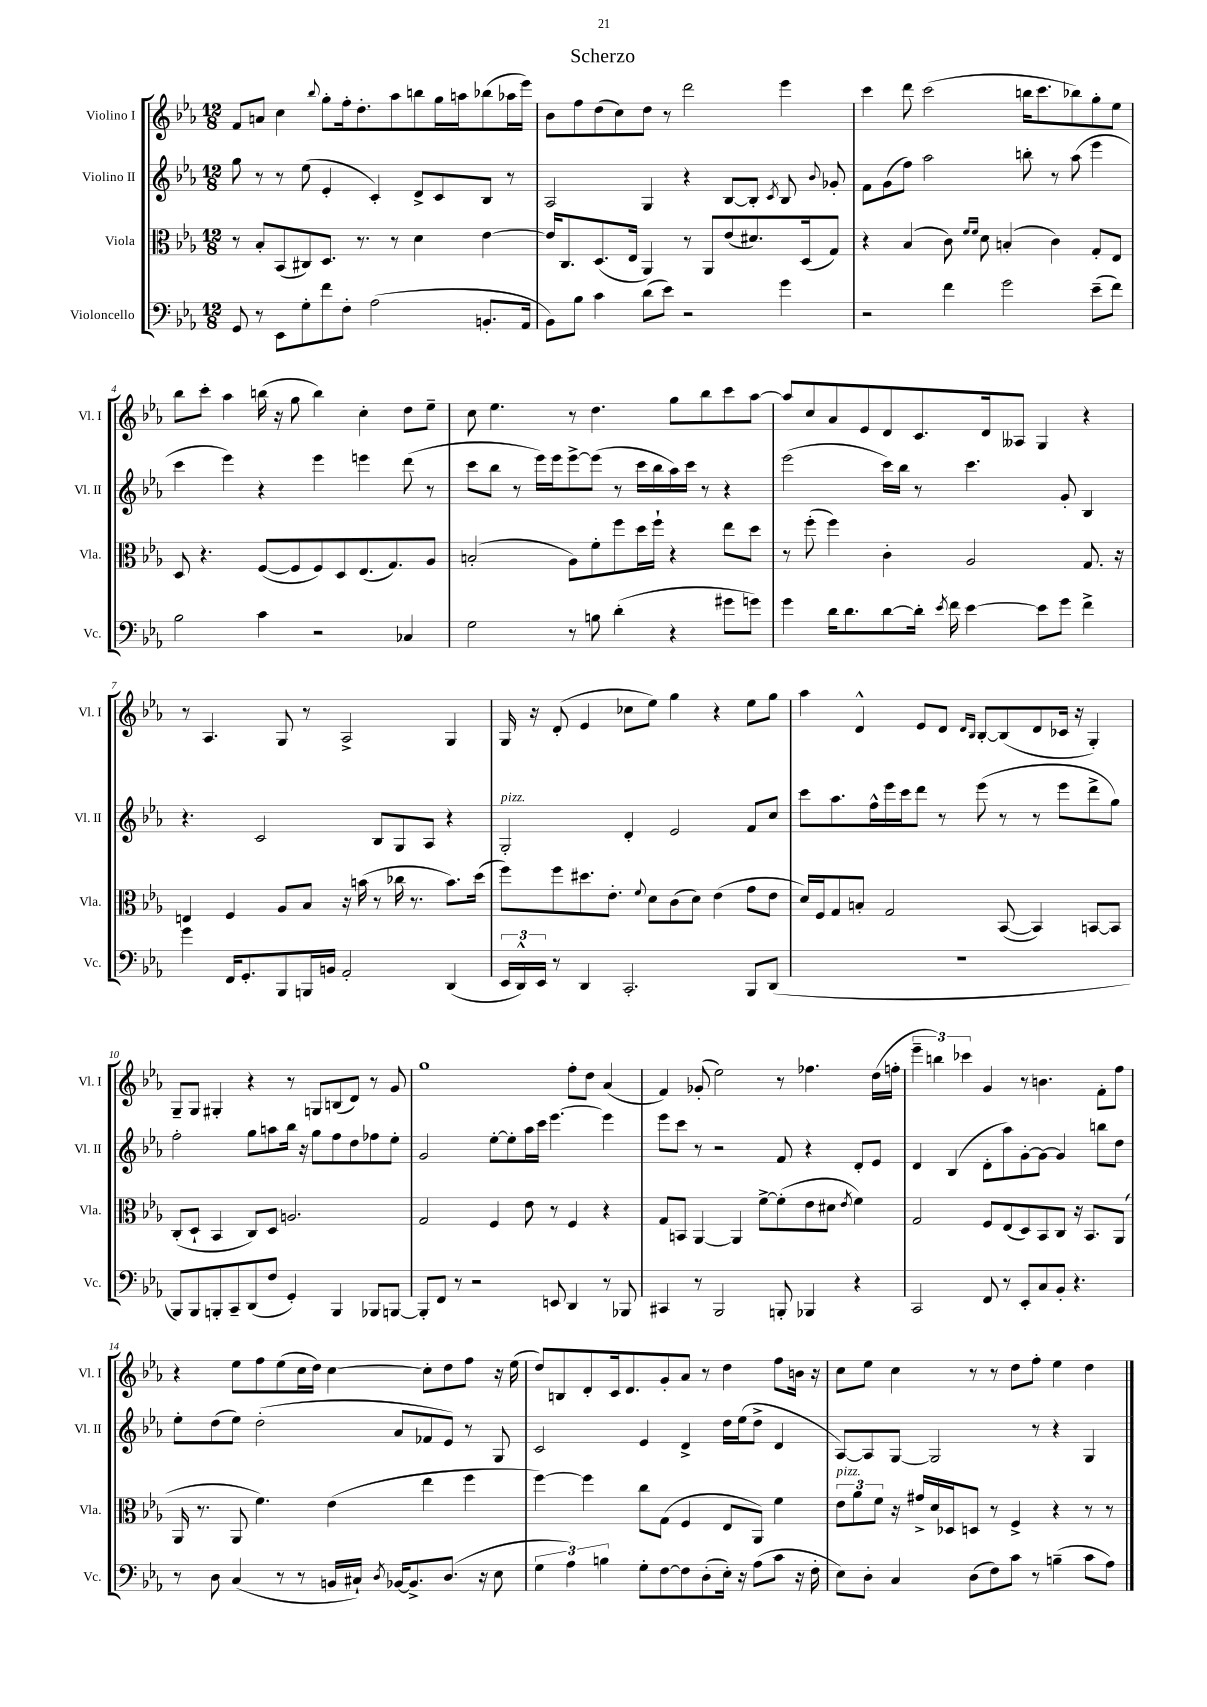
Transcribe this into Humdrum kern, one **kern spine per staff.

**kern	**kern	**kern	**kern
*staff4	*staff3	*staff2	*staff1
*clefF4	*clefC3	*clefG2	*clefG2
*k[b-e-a-]	*k[b-e-a-]	*k[b-e-a-]	*k[b-e-a-]
*M12/8	*M12/8	*M12/8	*M12/8
8GG	8r	8gg	8f
8r	8B-'	8r	8a
8EE-	(8BB-	8r	4cc
8G'	8C#)	(8ee-	.
.	.	.	8qqbb-
8f	8.D	4e-'	8gg'
8F'	.	.	16ff'
.	8.r	.	8.dd'
(2A-	.	4c')	.
.	8r	.	8aa-
.	4d	8d^	8bb
.	.	8c	16gg
.	.	.	16aa
8.BB'	[4e-	8B-	(8bb-
.	.	8r	16aa-
16AA-	.	.	16eee-)
=	=	=	=
8BB-)	16e-]	2A-	8b-
.	8.C	.	.
8B-	.	.	8ff
4c	(8.D	.	(8dd
.	.	.	8cc)
.	16E-	.	.
(8d	4AA-)	4G	8dd
8e-)	.	.	8r
2r	8r	4r	2ddd
.	8AA-	.	.
.	(8e-	[8B-	.
.	8.d#)	8B-']	.
.	.	8qc	.
4g	.	8B-	4eee-
.	(16D	.	.
.	.	8qqb-	.
.	8G)	8g-'	.
=	=	=	=
2r	4r	8f	4ccc
.	.	(8g	.
.	(4B-	8ff)	8ddd
.	.	2aa-	(2ccc
4f	8c)	.	.
.	16qqf	.	.
.	16qqf	.	.
.	8d	.	.
2g	(4B'	.	.
.	.	8bb'	16bb
.	.	.	8.ccc
.	4c)	8r	.
.	.	(8aa-	8bb-)
(8e-~	8G'	4eee-	8gg'
8f)	8E-	.	8ee-
=	=	=	=
2B-	8D	4ccc	8bb-
.	4.r	.	8ccc'
.	.	4eee-)	4aa-
4c	([8F	4r	(16bb
.	.	.	16r
.	8F]	.	8gg
2r	8F)	4eee-	4bb)
.	8D	.	.
.	(8.E-	4eee	4cc'
.	8.G)	.	.
4C-	.	(8ddd	8dd
.	8A-	8r	8ee-~
=	=	=	=
2G	(2B'	8ccc	8cc
.	.	8bb-	4.ee-
.	.	8r	.
.	.	16eee-)	.
.	.	16eee-	.
8r	8A-)	[8eee-^	8r
8B	8f'	(8eee-]	4.dd
(4d'	8ff	8r	.
.	16dd	16ccc	.
.	16ff`	16bb-	.
4r	4r	16aa-)	8gg
.	.	16ccc	.
.	.	8r	8bb-
8g#	8ee-	4r	8ccc
8g)	8dd	.	[8aa-
=	=	=	=
4g	8r	(2eee-	8aa-]
.	(8ff'	.	8cc
16d	4ff)	.	8a-
8.d	.	.	.
.	.	.	8e-
[8d	4c'	16ccc)	8d
.	.	16bb-	.
16d']	.	8r	8.c
8qe-	.	.	.
16f	.	.	.
[4e-	2A-	4.ccc	.
.	.	.	16d
.	.	.	8A--
8e-]	.	.	4G
8g	.	8g'	.
4f^	8.G	4B-	4r
.	16r	.	.
=	=	=	=
4g	4E	4.r	8r
.	.	.	4.A-
16FF	4F	.	.
8.GG'	.	.	.
.	.	2c	.
8BBB-	8A-	.	8G
16BBB	8B-	.	8r
16BB	.	.	.
2AA-'	16r	.	2A-^
.	(16b	.	.
.	8r	8B-	.
.	16cc-	8G	.
.	8.r	.	.
.	.	8A-	.
(4DD	8.b)	4r	4G
.	(16dd	.	.
=	=	=	=
24EE-	8ff)	2G'	16G
24DD^^)	.	.	.
.	.	.	16r
24EE-	.	.	.
8r	8ff	.	(8d'
4DD	8.dd#	.	4e-
.	8.e-'	.	.
2.CC'	.	4d'	8cc-
.	8qqf	.	.
.	8d	.	8ee-)
.	(8c	2e-	4gg
.	8d)	.	.
.	(4e-	.	4r
8BBB-	8g	8f	8ee-
(8DD	8e-	8cc	8gg
=	=	=	=
1.r	16d)	8ccc	4aa-
.	16F	.	.
.	8G	8.aa-	.
.	8B'	.	4d^^
.	.	16ff^^	.
.	2G	16eee-	.
.	.	16ccc	.
.	.	8ddd	8e-
.	.	8r	8d
.	.	.	16qqd
.	.	.	16qqB-
.	.	(8eee-	[8B-'
.	([8BB-	8r	(8B-]
.	4BB-])	8r	8d
.	.	8eee-	16c-
.	.	.	16r
.	[8BB	8ddd^	4G')
.	8BB]	8gg)	.
=	=	=	=
8BBB-)	(8C'	2ff'	8G~
8BBB-	8D`	.	8G
8BBB'	4BB-	.	4G#'
8CC~	.	.	.
(8DD	8C)	8gg	4r
8F	8D	8aa	.
4GG')	2.A	16bb-	8r
.	.	16r	.
.	.	8gg	8G
4BBB	.	8ff	(8B
.	.	8dd	8d)
8BBB-	.	8ff-	8r
[8BBB	.	8ee-'	8g
=	=	=	=
8BBB']	2G	2g	1gg
8FF	.	.	.
8r	.	.	.
2r	.	.	.
.	4F	[8ee-'	.
.	.	8ee-']	.
.	8e-	16aa-	.
.	.	16ccc	.
8EE	8r	[4.eee-	.
4DD	4F	.	8ff'
.	.	.	8dd
8r	4r	4eee-]	(4a-
8BBB-	.	.	.
=	=	=	=
4CC#	8G	8eee-	4f)
.	8BB	8ccc	.
8r	[4AA-	8r	(8g-'
2BBB-	.	2r	2ee-)
.	4AA-]	.	.
.	[8f^	.	.
8BBB'	(8f']	8f	8r
4BBB-	8e-	4r	4.ff-
.	8d#	.	.
.	8qe-	.	.
4r	4f)	8d'	.
.	.	8e-	(16dd
.	.	.	16ff'
=	=	=	=
2CC	2G	4d	6eee-~
.	.	.	6bb)
.	.	(4B-	.
.	.	.	6ccc-
8FF	8F	8d'	4g
8r	(8E-	8aa-)	.
8EE-'	8D)	[8g'	8r
8C	8BB-	8g_	4.b
8BB-'	8C	4g]	.
4.r	16r	.	.
.	8.BB-	.	.
.	.	8bb	8f'
.	(8AA-	8dd	8ff
=	=	=	=
8r	16AA-	8ee-'	4r
.	8.r	.	.
8D	.	(8dd	.
(4C	8AA-	8ee-)	8ee-
.	4.f)	(2dd'	8ff
8r	.	.	(8ee-
8r	.	.	16cc
.	.	.	16dd)
16BB	(4e-	.	[4cc
16C#`)	.	.	.
8qD	.	.	.
[16BB-	.	8a-	.
8.BB-^]	.	.	.
.	4ee-	8f-	8cc']
(8.D	.	8e-)	8dd
.	4ff	8r	8ff
16r	.	.	.
8E-	.	8G	16r
.	.	.	(16ee-
=	=	=	=
6G	[4ff)	2c	8dd)
.	.	.	8B
6A-)	.	.	.
.	4ff]	.	8d'
6B	.	.	.
.	.	.	16c
.	.	.	8.d
8G'	8cc	4e-	.
[8F	(8G	.	8g'
8F]	4F	4d^	8a-
(8D'	.	.	8r
16E-')	8E-	16dd	4dd
16r	.	(16ee-	.
(8A-	8AA-)	8dd^	.
8c	4f	4d	8ff
16r	.	.	16b
16F'	.	.	16r
=	=	=	=
8E-)	12e-	[8A-)	8cc
.	12a-	.	.
8D'	.	8A-]	8ee-
.	12f	.	.
4C	16r	[8G	4cc
.	16g#^	.	.
.	16d	2G]	.
.	16D-	.	.
(8D	8D	.	8r
8F)	8r	.	8r
8c	4F^	.	8dd
8r	.	8r	8ff'
(4B~	4r	4r	4ee-
8c	8r	4G	4dd
8A-)	8r	.	.
==	==	==	==
*-	*-	*-	*-
